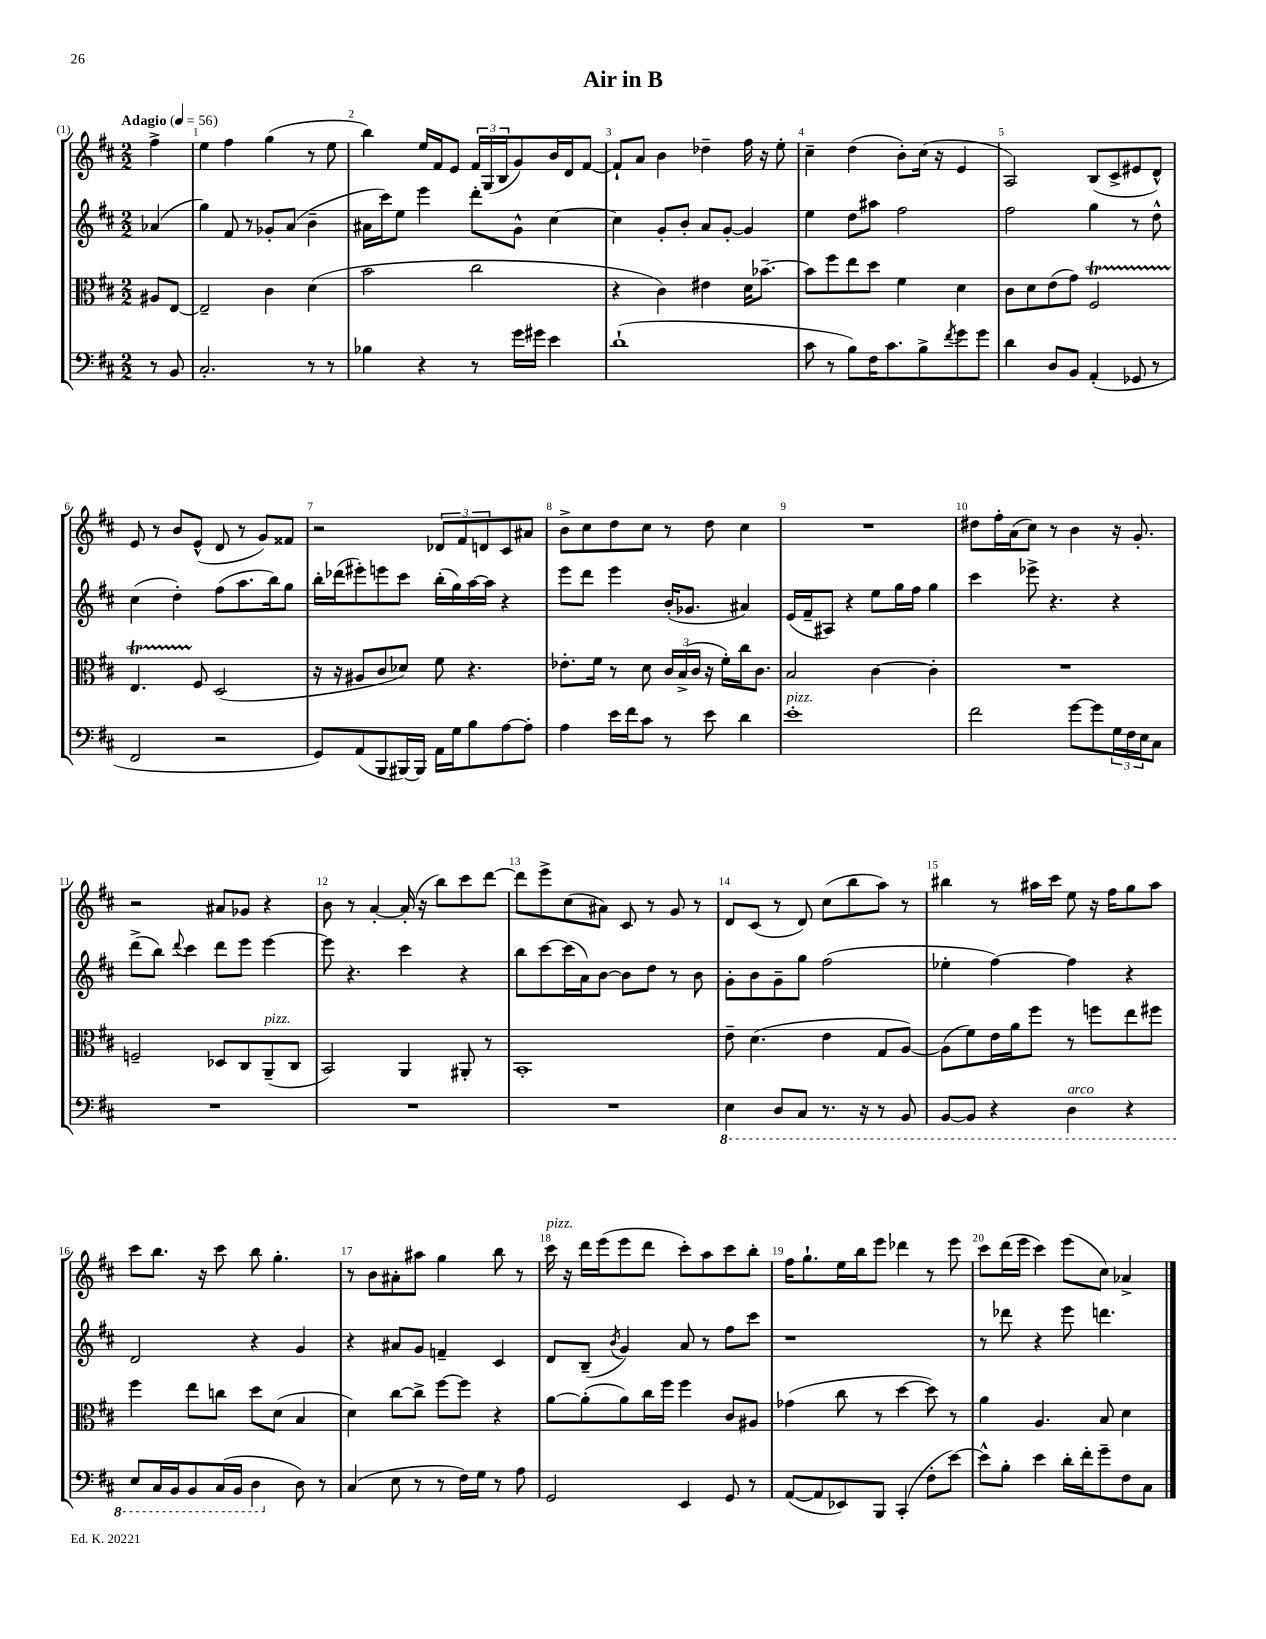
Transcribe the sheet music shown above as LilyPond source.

\header { title = "Air in B" }
<<
\new StaffGroup <<
\new Staff = "s0" {
    \clef treble \key d \major \numericTimeSignature \time 2/2 \partial 4 \tempo "Adagio" 4 = 56
    fis''4-> |
    e''4 fis''4 g''4( r8 e''8 |
    b''4) e''16 fis'16 e'8 \tuplet 3/2 { fis'16 g16( b16 } g'8) b'16 d'16 fis'8~ |
    fis'8-! a'8 b'4 des''4-- fis''16 r16 e''8-. |
    cis''4-- d''4( b'8-.) cis''16( r16 e'4 |
    a2) b8( cis'8-> eis'8 d'8-^) |
    e'8 r8 b'8 e'8-^( d'8 r8 g'8) fisis'8 |
    r2 \tuplet 3/2 { des'8 fis'8 d'8 } cis'8 ais'8 |
    b'8-> cis''8 d''8 cis''8 r8 d''8 cis''4 |
    R1 |
    dis''8 fis''16-. a'16( cis''8) r8 b'4 r16 g'8.-. |
    r2 ais'8 ges'8 r4 |
    b'8 r8 a'4~-. a'16-.( r16 b''8) cis'''8 d'''8~ |
    d'''8 e'''8-> cis''8( ais'8) cis'8 r8 g'8 r8 |
    d'8 cis'8( r8 d'8) cis''8( b''8 a''8) r8 |
    bis''4 r8 ais''16 cis'''16 e''8 r16 fis''16 g''8 ais''8 |
    cis'''8 b''8. r16 cis'''8 b''8 g''4.-. |
    r8 b'8 ais'8-. ais''8 g''4 b''8 r8 |
    cis'''16^\markup { \italic "pizz." } r16 d'''16 e'''16( e'''8 d'''8 cis'''8-.) a''8 cis'''8 b''8-. |
    fis''16 g''8.-! e''16 b''16 e'''8 des'''4 r8 e'''8 |
    cis'''8 d'''16( e'''16 cis'''4) e'''8( cis''8) aes'4-> \bar "|." |
}
\new Staff = "s1" {
    \clef treble \key d \major \numericTimeSignature \time 2/2 \partial 4
    aes'4( |
    g''4) fis'8 r8 ges'8-. a'8( b'4-- |
    ais'16 cis'''16) e''8 e'''4 d'''8-. g'8-^ cis''4~ |
    cis''4 g'8-. b'8-. a'8 g'8~-. g'4 |
    e''4 d''8 ais''8 fis''2 |
    fis''2 g''4 r8 d''8-^ |
    cis''4( d''4-.) fis''8( a''8. b''16) g''8 |
    b''16-. des'''16( eis'''8-.) e'''8 cis'''8 b''16-.( g''16) a''16~ a''16 r4 |
    e'''8 d'''8 e'''4 b'16-.( ges'8. ais'4) |
    e'16( fis'16-- ais8) r4 e''8 g''16 fis''16 g''4 |
    cis'''4 ees'''8-> r4. r4 |
    d'''8->( b''8) \appoggiatura { d'''8 } cis'''4 d'''8 e'''8 e'''4~ |
    e'''8 r4. cis'''4 r4 |
    b''8 cis'''8~ cis'''16( a'16) b'8~ b'8 d''8 r8 b'8 |
    g'8-. b'8 g'8-- g''8 fis''2( |
    ees''4-. fis''4~) fis''4 r4 |
    d'2 r4 g'4 |
    r4 ais'8 g'8 f'4-- cis'4 |
    d'8 b8--( \acciaccatura { b'8 } g'4) a'8 r8 fis''8 cis'''8 |
    r1 |
    r8 des'''8 r4 e'''8 d'''4. \bar "|." |
}
\new Staff = "s2" {
    \clef alto \key d \major \numericTimeSignature \time 2/2 \partial 4
    ais8 e8~ |
    e2-- cis'4 d'4( |
    b'2 cis''2 |
    r4 cis'4) eis'4 d'16 bes'8.~-- |
    bes'8 fis''8 e''8 d''8 fis'4 d'4 |
    cis'8 d'8 e'8( g'8) fis2\startTrillSpan |
    e4. fis8\stopTrillSpan d2( |
    r16 r16 ais8 cis'8 des'8) fis'8 r4. |
    ees'8.-. fis'16 r8 d'8 \tuplet 3/2 { cis'16 b16->( cis'16 } r16 fis'16-.) cis''16 cis'8. |
    b2 cis'4~ cis'4-. |
    R1 |
    f2-- des8 cis8 a,8--^\markup { \italic "pizz." }( cis8 |
    b,2) a,4 ais,8-. r8 |
    b,1-. |
    e'8-- d'4.( e'4 g8 a8~) |
    a8( fis'8) e'16 a'16 fis''8 r8 f''8 e''8 fis''8 |
    fis''4 e''8 c''8 d''8 d'8( b4 |
    d'4) cis''8~ cis''8-> fis''8~ fis''8 r4 |
    a'8~ a'8-.( a'8) cis''16 fis''16 fis''4 cis'8 ais8 |
    ges'4( cis''8 r8 d''4~ d''8) r8 |
    a'4 a4. b8 d'4 \bar "|." |
}
\new Staff = "s3" {
    \clef bass \key d \major \numericTimeSignature \time 2/2 \partial 4
    r8 b,8 |
    cis2.-. r8 r8 |
    bes4 r4 r8 g'16 gis'16 e'4 |
    d'1-!( |
    cis'8 r8 b8) fis16 cis'8. b8-> \acciaccatura { fis'8 } g'8 g'8 |
    d'4 d8 b,8 a,4-.( ges,8 r8 |
    fis,2 r2 |
    g,8) a,8( b,,8 bis,,16~) bis,,16 a,16 g16 b8 a8~ a8-. |
    a4 e'16 fis'16 cis'8 r8 e'8 d'4 |
    e'1-.^\markup { \italic "pizz." } |
    fis'2 g'8~ g'8 \tuplet 3/2 { g16 fis16 e16 } cis8 |
    R1 |
    R1 |
    R1 |
    \ottava #-1 e,4 d,8 cis,8 r8. r16 r8 b,,8 |
    b,,8~ b,,8 r4 d,4^\markup { \italic "arco" } r4 |
    e,8 cis,16 b,,16 b,,8 cis,16( b,,16 d,4 \ottava #0 d8) r8 |
    cis4( e8 r8 r8 fis16) g16 r8 a8 |
    g,2 e,4 g,8 r8 |
    a,8~( a,8 ees,8) b,,8 cis,4-.( fis8-. e'8~) |
    e'8-^ b8-. e'4 d'16-. fis'16-. g'8-- fis8 cis8 \bar "|." |
}
>>
>>
\layout { \context { \Score \override BarNumber.break-visibility = ##(#f #t #t) barNumberVisibility = #all-bar-numbers-visible } }
